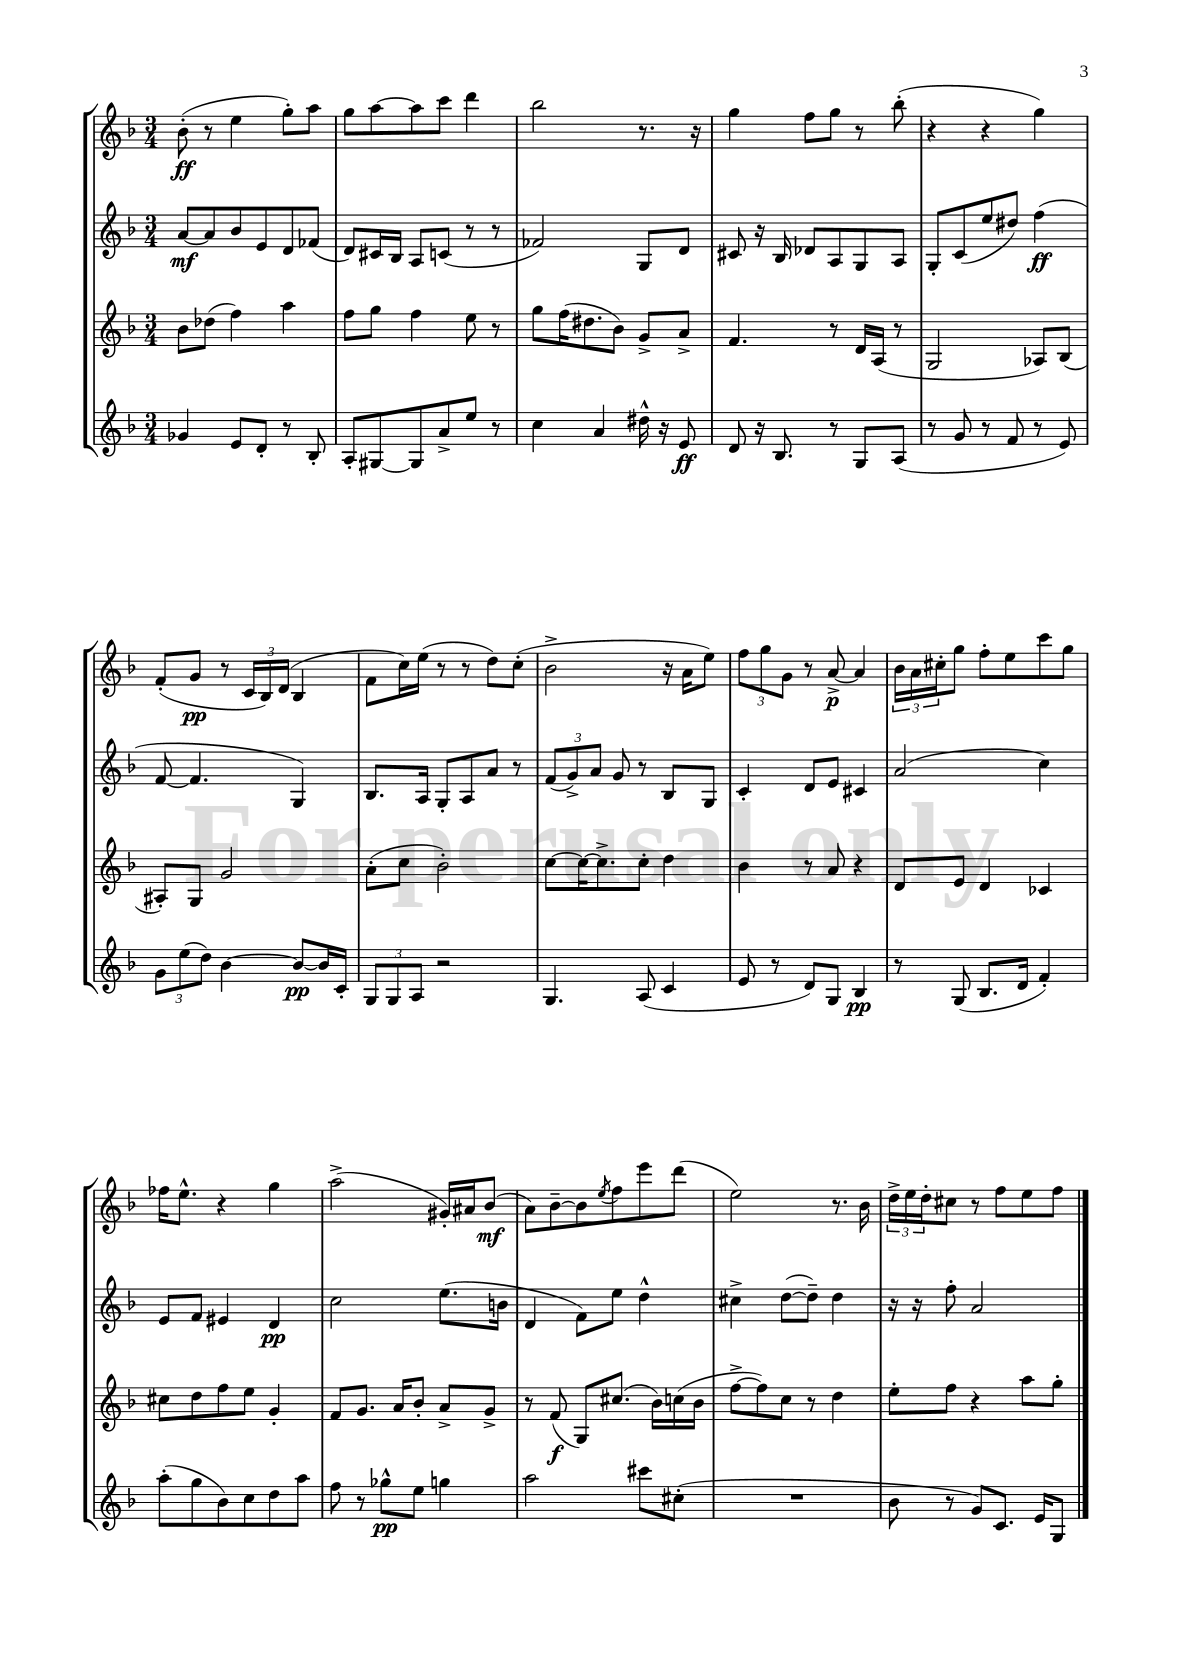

**kern	**kern	**kern	**kern
*staff4	*staff3	*staff2	*staff1
*clefG2	*clefG2	*clefG2	*clefG2
*k[b-]	*k[b-]	*k[b-]	*k[b-]
*M3/4	*M3/4	*M3/4	*M3/4
4g-	8b-	[8a	(8b-'
.	(8dd-	8a]	8r
8e	4ff)	8b-	4ee
8d'	.	8e	.
8r	4aa	8d	8gg')
8B-'	.	(8f-	8aa
=	=	=	=
8A'	8ff	8d)	8gg
[8G#	8gg	16c#	[8aa
.	.	16B-	.
8G#]	4ff	8A	8aa]
8a^	.	(8c	8ccc
8ee	8ee	8r	4ddd
8r	8r	8r	.
=	=	=	=
4cc	8gg	2f-)	2bb-
.	(16ff	.	.
.	8.dd#	.	.
4a	.	.	.
.	8b-)	.	.
16dd#^^	8g^	8G	8.r
16r	.	.	.
8e	8a^	8d	.
.	.	.	16r
=	=	=	=
8d	4.f	8c#	4gg
16r	.	16r	.
8.B-	.	16B-	.
.	.	8d-	8ff
8r	8r	8A	8gg
8G	16d	8G	8r
.	(16A	.	.
(8A	8r	8A	(8bb-'
=	=	=	=
8r	2G	8G'	4r
8g	.	(8c	.
8r	.	8ee	4r
8f	.	8dd#)	.
8r	8A-)	(4ff	4gg)
8e)	(8B-	.	.
=	=	=	=
12g	8A#')	[8f	(8f'
(12ee	.	.	.
.	8G	4.f]	8g
12dd)	.	.	.
[4b-	2g	.	8r
.	.	.	24c
.	.	.	24B-)
.	.	.	(24d
8b-_	.	4G)	4B-
16b-]	.	.	.
16c'	.	.	.
=	=	=	=
12G	(8a'	8.B-	8f
12G	.	.	.
.	8cc	.	16cc)
12A	.	.	.
.	.	16A	(16ee
2r	2b-')	8G'	8r
.	.	8A	8r
.	.	8a	8dd)
.	.	8r	(8cc'
=	=	=	=
4.G	[8cc	(12f	2b-^
.	.	12g^)	.
.	16cc_	.	.
.	.	12a	.
.	8.cc^]	.	.
.	.	8g	.
(8A	8cc'	8r	.
4c	4dd	8B-	16r
.	.	.	16a
.	.	8G	8ee)
=	=	=	=
8e	4b-	4c'	12ff
.	.	.	12gg
8r	.	.	.
.	.	.	12g
8d)	8r	8d	8r
8G	8a	8e	[8a^
4B-	4r	4c#	4a]
=	=	=	=
8r	8d	(2a	24b-
.	.	.	24a
.	.	.	24cc#'
(8G	8e	.	8gg
8.B-	4d	.	8ff'
.	.	.	8ee
16d	.	.	.
4f')	4c-	4cc)	8ccc
.	.	.	8gg
=	=	=	=
(8aa'	8cc#	8e	16ff-
.	.	.	8.ee^^
8gg	8dd	8f	.
8b-)	8ff	4e#	4r
8cc	8ee	.	.
8dd	4g'	4d	4gg
8aa	.	.	.
=	=	=	=
8ff	8f	2cc	(2aa^
8r	8.g	.	.
8gg-^^	.	.	.
.	16a	.	.
8ee	8b-'	.	.
4gg	8a^	(8.ee	16g#')
.	.	.	16a#
.	8g^	.	(8b-
.	.	16b	.
=	=	=	=
2aa	8r	4d	8a)
.	(8f	.	[8b-~
.	8G)	8f)	8b-]
.	.	.	8qee
.	(8.cc#	8ee	8ff
8ccc#	.	4dd^^	8eee
.	16b-)	.	.
(8cc#'	(16cc	.	(8ddd
.	16b-	.	.
=	=	=	=
2.r	[8ff^	4cc#^	2ee)
.	8ff])	.	.
.	8cc	([8dd	.
.	8r	8dd~])	.
.	4dd	4dd	8.r
.	.	.	16b-
=	=	=	=
8b-	8ee'	16r	24dd^
.	.	.	24ee
.	.	16r	.
.	.	.	24dd'
8r	8ff	8ff'	8cc#
8g)	4r	2a	8r
8.c	.	.	8ff
.	8aa	.	8ee
16e	.	.	.
8G	8gg'	.	8ff
==	==	==	==
*-	*-	*-	*-
